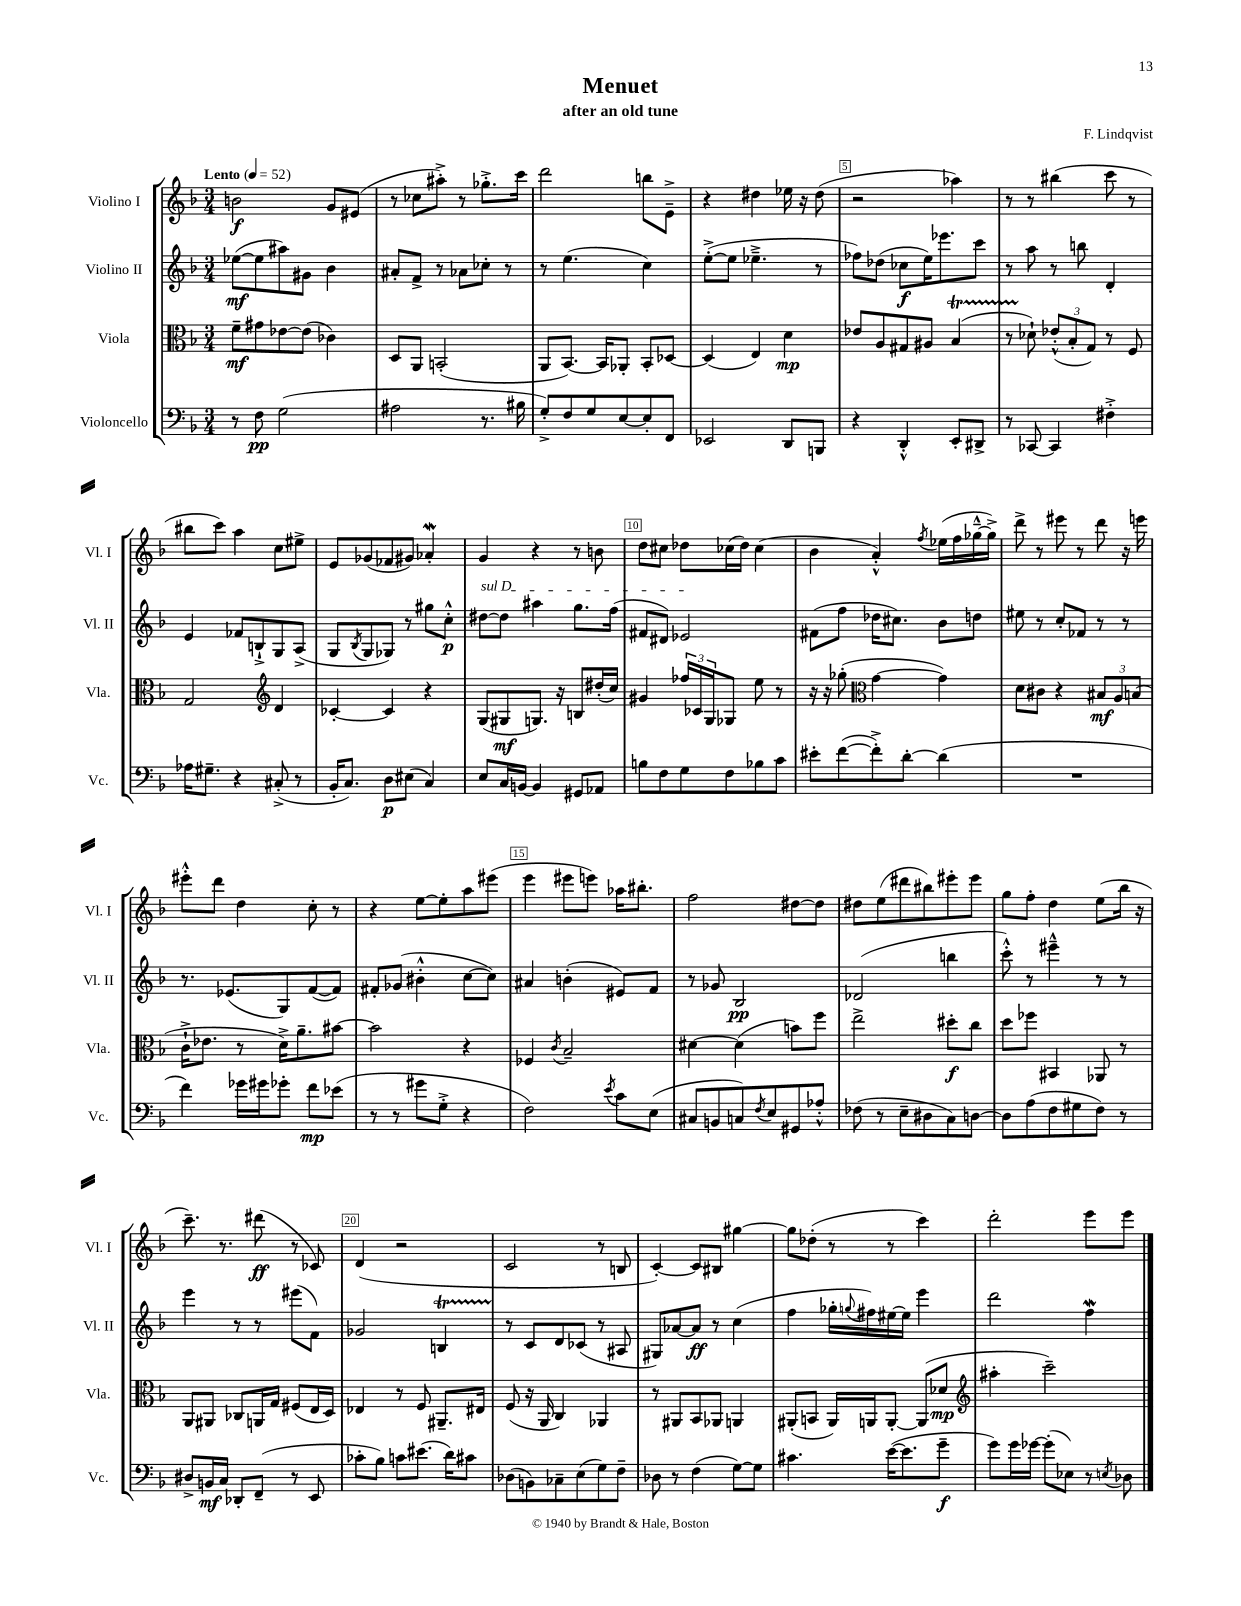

**kern	**dynam	**kern	**dynam	**kern	**dynam	**kern	**dynam
*part4	*part4	*part3	*part3	*part2	*part2	*part1	*part1
*staff4	*staff4	*staff3	*staff3	*staff2	*staff2	*staff1	*staff1
*I"Violoncello	*	*I"Viola	*	*I"Violino II	*	*I"Violino I	*
*I'Vc.	*	*I'Vla.	*	*I'Vl. II	*	*I'Vl. I	*
*clefF4	*	*clefC3	*	*clefG2	*	*clefG2	*
*k[b-]	*	*k[b-]	*	*k[b-]	*	*k[b-]	*
*M3/4	*	*M3/4	*	*M3/4	*	*M3/4	*
*MM52	*	*MM52	*	*MM52	*	*MM52	*
=1	=1	=1	=1	=1	=1	=1	=1
!	!	!	!	!	!	!LO:TX:a:B:t=Lento	!
8r	.	8f~\L	mf	([8ee-X\L	mf	2bn\	f
8F\	pp	8g#X\	.	8ee-\]	.	.	.
(2G\	.	[8e-X\	.	8aa#X\)	.	.	.
.	.	(8e-\J]	.	8g#X\J	.	.	.
.	.	4c-X\)	.	4b-\	.	8g/L	.
.	.	.	.	.	.	(8e#X/J	.
=2	=2	=2	=2	=2	=2	=2	=2
2A#X\	.	8D/L	.	8a#X'/L	.	8r	.
.	.	8AA/J	.	8f^/J	.	8cc-X\L	.
.	.	(2BBn'/	.	8r	.	8aa#X'^\J)	.
.	.	.	.	8a-X\L	.	8r	.
8.r	.	.	.	8cc-X'\J	.	8.gg-X'^\L	.
.	.	.	.	8r	.	.	.
16B#X\	.	.	.	.	.	16ccc\Jk	.
=3	=3	=3	=3	=3	=3	=3	=3
8G'^/L)	.	8AA/L	.	8r	.	2ddd\	.
8F/	.	[8.BB-/J)	.	(4.ee\	.	.	.
8G/	.	.	.	.	.	.	.
.	.	16BB-/KL]	.	.	.	.	.
[8E/	.	8AA-X'/J	.	.	.	.	.
8E'/]	.	8BB-'/L	.	4cc\)	.	8bbn\L	.
8FF/J	.	[8D-X/J	.	.	.	8e~^\J	.
=4	=4	=4	=4	=4	=4	=4	=4
2EE-X/	.	(4D-/]	.	([8ee'^\L	.	4r	.
.	.	.	.	8ee\J]	.	.	.
.	.	4E/)	.	4.ee-X~^\	.	4dd#X\	.
8DD/L	.	4d\	mp	.	.	16ee-X\	.
.	.	.	.	.	.	16r	.
8BBBn/J	.	.	.	8r	.	(8dd#\	.
=5	=5	=5	=5	=5	=5	=5	=5
4r	.	8e-X/L	.	8ff-X\L)	.	2r	.
.	.	8A/	.	(8dd-X\J	.	.	.
4DD'^^/	.	8G#X/	.	8cc-X\L	f	.	.
.	.	8A#X/J	.	16ee\K)	.	.	.
.	.	.	.	8.eee-X\	.	.	.
8EE'/L	.	(4B-T/	.	.	.	4aa-X\)	.
8DD#X^/J	.	.	.	8ccc\J	.	.	.
=6	=6	=6	=6	=6	=6	=6	=6
8r	.	8r	.	8r	.	8r	.
[8CC-X/	.	8d-X`\)	.	8aa\	.	8r	.
4CC-/]	.	(12e-X'^^/L	.	8r	.	(4bb#X\	.
.	.	12B-'/	.	.	.	.	.
.	.	.	.	8bbn\	.	.	.
.	.	12G/J)	.	.	.	.	.
4F#X'^\	.	8r	.	4d'/	.	8ccc\	.
.	.	8F/	.	.	.	8r	.
!!LO:LB:g=z
=7	=7	=7	=7	=7	=7	=7	=7
16A-X\KL	.	2G/	.	4e/	.	8bb#X\L	.
8.G#X~\J	.	.	.	.	.	.	.
.	.	.	.	.	.	8ccc\J)	.
4r	.	.	.	8f-X/L	.	4aa\	.
.	.	.	.	8Bn`^/	.	.	.
*	*	*clefG2	*	*	*	*	*
(8C#X'^/	.	4d/	.	8G/	.	8cc\L	.
8r	.	.	.	(8A^/J	.	8ee#X^\J	.
=8	=8	=8	=8	=8	=8	=8	=8
16BB-'/KL	.	[4c-X'/	.	8G/L	.	8e/L	.
8.C/J)	.	.	.	.	.	.	.
.	.	.	.	8qB-/	.	.	.
.	.	.	.	8G/	.	(8g-X/	.
8D\L	p	4c-/]	.	8G-X/J)	.	8f-X/	.
(8E#X\J	.	.	.	8r	.	8g#X/J)	.
4C/)	.	4r	.	8gg#X\L	.	4a-Xw'/	.
.	.	.	.	8cc'^^\J	p	.	.
=9	=9	=9	=9	=9	=9	=9	=9
!	!	!	!	!LO:TX:a:i:t=sul D	!	!	!
8E/L	.	(8G/L	.	[8dd#X\L	.	4g/	.
16C/L	.	8G#X/	mf	8dd#\J]	.	.	.
[16BBn/JJ	.	.	.	.	.	.	.
4BB/]	.	8.Gn/J)	.	4aa#X\	.	4r	.
.	.	16r	.	.	.	.	.
8GG#X/L	.	8Bn/L	.	8.gg\L	.	8r	.
8AA-X/J	.	(16dd#X'/L	.	.	.	8bn\	.
.	.	16cc/JJ)	.	(16ff\Jk	.	.	.
=10	=10	=10	=10	=10	=10	=10	=10
8Bn\L	.	4g#X/	.	8f#X/L	.	8dd\L	.
8F\	.	.	.	8d#X/J)	.	8cc#X\J	.
8G\	.	24ff-X/LL	.	2e-X/	.	8dd-X\L	.
.	.	24c-X/	.	.	.	.	.
.	.	24G/J	.	.	.	.	.
8F\	.	8G-X/J	.	.	.	(16cc-X\L	.
.	.	.	.	.	.	16dd-\JJ)	.
8B-X\	.	8ee\	.	.	.	(4cc-\	.
8c\J	.	8r	.	.	.	.	.
=11	=11	=11	=11	=11	=11	=11	=11
8e#X'\L	.	16r	.	(8f#X\L	.	4b-\	.
.	.	16r	.	.	.	.	.
([8f\	.	(8gg-X'\	.	8ff\J	.	.	.
*	*	*clefC3	*	*	*	*	*
8f'^\])	.	[4g\	.	16dd-X\KL	.	4a'^^/)	.
.	.	.	.	8.cc#X\J)	.	.	.
[8d'\J	.	.	.	.	.	.	.
.	.	.	.	.	.	8qff/	.
(4d\]	.	4g\])	.	8b-\L	.	(16ee-X\LL	.
.	.	.	.	.	.	16ff\	.
.	.	.	.	8ddn\J	.	[16gg-X~^^\	.
.	.	.	.	.	.	16gg-^\JJ])	.
=12	=12	=12	=12	=12	=12	=12	=12
2.r	.	8d\L	.	8ee#X\	.	8ddd^\	.
.	.	8c#X\J	.	8r	.	8r	.
.	.	4r	.	8cc'/L	.	8eee#X\	.
.	.	.	.	8f-X/J	.	8r	.
.	.	12B#X/L	mf	8r	.	8ddd\	.
.	.	12A/	.	.	.	.	.
.	.	.	.	8r	.	16r	.
.	.	(12Bn/J	.	.	.	.	.
.	.	.	.	.	.	16eeen\	.
!!LO:LB:g=z
=13	=13	=13	=13	=13	=13	=13	=13
4f\)	.	16c`^\KL	.	8.r	.	8eee#X'^^\L	.
.	.	8.e-X\J	.	.	.	.	.
.	.	.	.	.	.	8ddd\J	.
.	.	.	.	(8.e-X/L	.	.	.
16g-X\LL	.	8r	.	.	.	4dd\	.
16g#X\J	.	.	.	.	.	.	.
8g-X'\J	.	16d^\KL)	.	8G/)	.	.	.
.	.	8.a~\	.	.	.	.	.
8f\L	mp	.	.	([8f/	.	8cc'\	.
(8e-X\J	.	[8b#X\J	.	8f/J])	.	8r	.
=14	=14	=14	=14	=14	=14	=14	=14
8r	.	2b#\]	.	8f#X'/L	.	4r	.
8r	.	.	.	(8g-X/J	.	.	.
8g#X\L	.	.	.	4b#X'^^\	.	[8ee\L	.
8G'^\J	.	.	.	.	.	8ee'\]	.
4r	.	4r	.	[8cc\L	.	8aa\	.
.	.	.	.	8cc\J])	.	(8eee#X\J	.
=15	=15	=15	=15	=15	=15	=15	=15
2F\)	.	4F-X/	.	4a#X/	.	4eee\	.
.	.	8qc/	.	.	.	.	.
.	.	2B-~/	.	(4bn'\	.	8eee#X\L	.
.	.	.	.	.	.	8eeen\J)	.
8qe/	.	.	.	.	.	.	.
8c\L	.	.	.	8e#X/L)	.	16aa-X\KL	.
.	.	.	.	.	.	8.bb#X'\J	.
(8E\J	.	.	.	8f/J	.	.	.
=16	=16	=16	=16	=16	=16	=16	=16
8C#X/L	.	[4d#X\	.	8r	.	2ff\	.
8BBn/	.	.	.	8g-X/	.	.	.
8Cn/)	.	(4d#\]	.	2B-/	pp	.	.
8qF/	.	.	.	.	.	.	.
8E/	.	.	.	.	.	.	.
8GG#X/	.	8bn\L)	.	.	.	[8dd#X\L	.
8A-X'^^/J	.	8ff\J	.	.	.	8dd#\J]	.
=17	=17	=17	=17	=17	=17	=17	=17
(8F-X\	.	2ee^\	.	(2d-X/	.	8dd#X\L	.
8r	.	.	.	.	.	(8ee\	.
8E~\L	.	.	.	.	.	8ddd#X\	.
8D#X\	.	.	.	.	.	8bb#X\)	.
8C\)	.	8dd#X'\L	f	4bbn\	.	8eee#X'\	.
[8Dn\J	.	8cc\J	.	.	.	8eee#\J	.
=18	=18	=18	=18	=18	=18	=18	=18
8D\L]	.	8dd\L	.	8ccc'^^\)	.	8gg\L	.
(8A\	.	8ff-X\J	.	8r	.	8ff'\J	.
8F\	.	4BB#X/	.	4eee#X~^^\	.	4dd\	.
8G#X\	.	.	.	.	.	.	.
8F\J)	.	8AA-X/	.	8r	.	(8ee\L	.
8r	.	8r	.	8r	.	16bb-\Jk	.
.	.	.	.	.	.	16r	.
!!LO:LB:g=z
=19	=19	=19	=19	=19	=19	=19	=19
8D#X^/L	.	8AA/L	.	4eee\	.	8.ccc~\)	.
16BBn/L	mf	8AA#X/J	.	.	.	.	.
16C/JJ	.	.	.	.	.	8.r	.
8DD-X'/L	.	8C-X/L	.	8r	.	.	.
(8FF~/J	.	16AAn/L	.	8r	.	(8ddd#X\	ff
.	.	16G/JJ	.	.	.	.	.
8r	.	(8F#X/L	.	(8eee#X\L	.	8r	.
8EE/	.	16E/L	.	8f\J)	.	8c-X/)	.
.	.	16D/JJ)	.	.	.	.	.
=20	=20	=20	=20	=20	=20	=20	=20
8c-X'\L	.	4E-X/	.	2g-X/	.	(4d/	.
8B-\J)	.	.	.	.	.	.	.
8cn\L	.	8r	.	.	.	2r	.
(8.e#X\J	.	8F/	.	.	.	.	.
.	.	8.AA#X~/L	.	4Bnt/	.	.	.
16d\KL)	.	.	.	.	.	.	.
8c#X\J	.	.	.	.	.	.	.
.	.	16E#X/Jk	.	.	.	.	.
=21	=21	=21	=21	=21	=21	=21	=21
(8D-X\L	.	(8F/	.	8r	.	2c/	.
8BBn\)	.	16r	.	8c/L	.	.	.
.	.	16AA/	.	.	.	.	.
8C-X~\	.	4C/)	.	8d/	.	.	.
(8E\	.	.	.	(8c-X/J	.	.	.
8G\)	.	4AA-X/	.	8r	.	8r	.
8F~\J	.	.	.	8A#X/	.	8Bn/	.
=22	=22	=22	=22	=22	=22	=22	=22
8D-X\	.	8r	.	8G#X/L)	.	[4c'/)	.
8r	.	8AA#X/L	.	[8a-X/	.	.	.
(4F\	.	8BB-/	.	8a-/J]	ff	8c/L]	.
.	.	8AA-X/J	.	8r	.	8B#X/J	.
[8G\L)	.	4AAn/	.	(4cc\	.	[4gg#X\	.
8G\J]	.	.	.	.	.	.	.
=23	=23	=23	=23	=23	=23	=23	=23
4.c#X\	.	(8AA#X'/L	.	4ff\	.	8gg#\L]	.
.	.	8BBn/J	.	.	.	(8dd-X'\J	.
.	.	16AA#/LL)	.	16gg-X'\LL	.	8r	.
.	.	.	.	8qqggn/	.	.	.
.	.	16AAn/J	.	16ff#X\)	.	.	.
([16e\KL	.	[8AA'/J	.	[16ee#X\	.	8r	.
8.e\]	.	.	.	16ee#\JJ]	.	.	.
.	.	(8AA/L]	.	4eee\	.	4ccc\)	.
8g~\J	f	8d-X/J	mp	.	.	.	.
=24	=24	=24	=24	=24	=24	=24	=24
*	*	*clefG2	*	*	*	*	*
8g\L)	.	4aa#X'\	.	2ddd\	.	2ddd'\	.
16g\L	.	.	.	.	.	.	.
[16g-X\JJ	.	.	.	.	.	.	.
(8g-'\L]	.	2ccc~\)	.	.	.	.	.
8E-X\J)	.	.	.	.	.	.	.
8r	.	.	.	4ffw\	.	8eee\L	.
8qEn/	.	.	.	.	.	.	.
8D-X\	.	.	.	.	.	8eee\J	.
==	==	==	==	==	==	==	==
*-	*-	*-	*-	*-	*-	*-	*-
